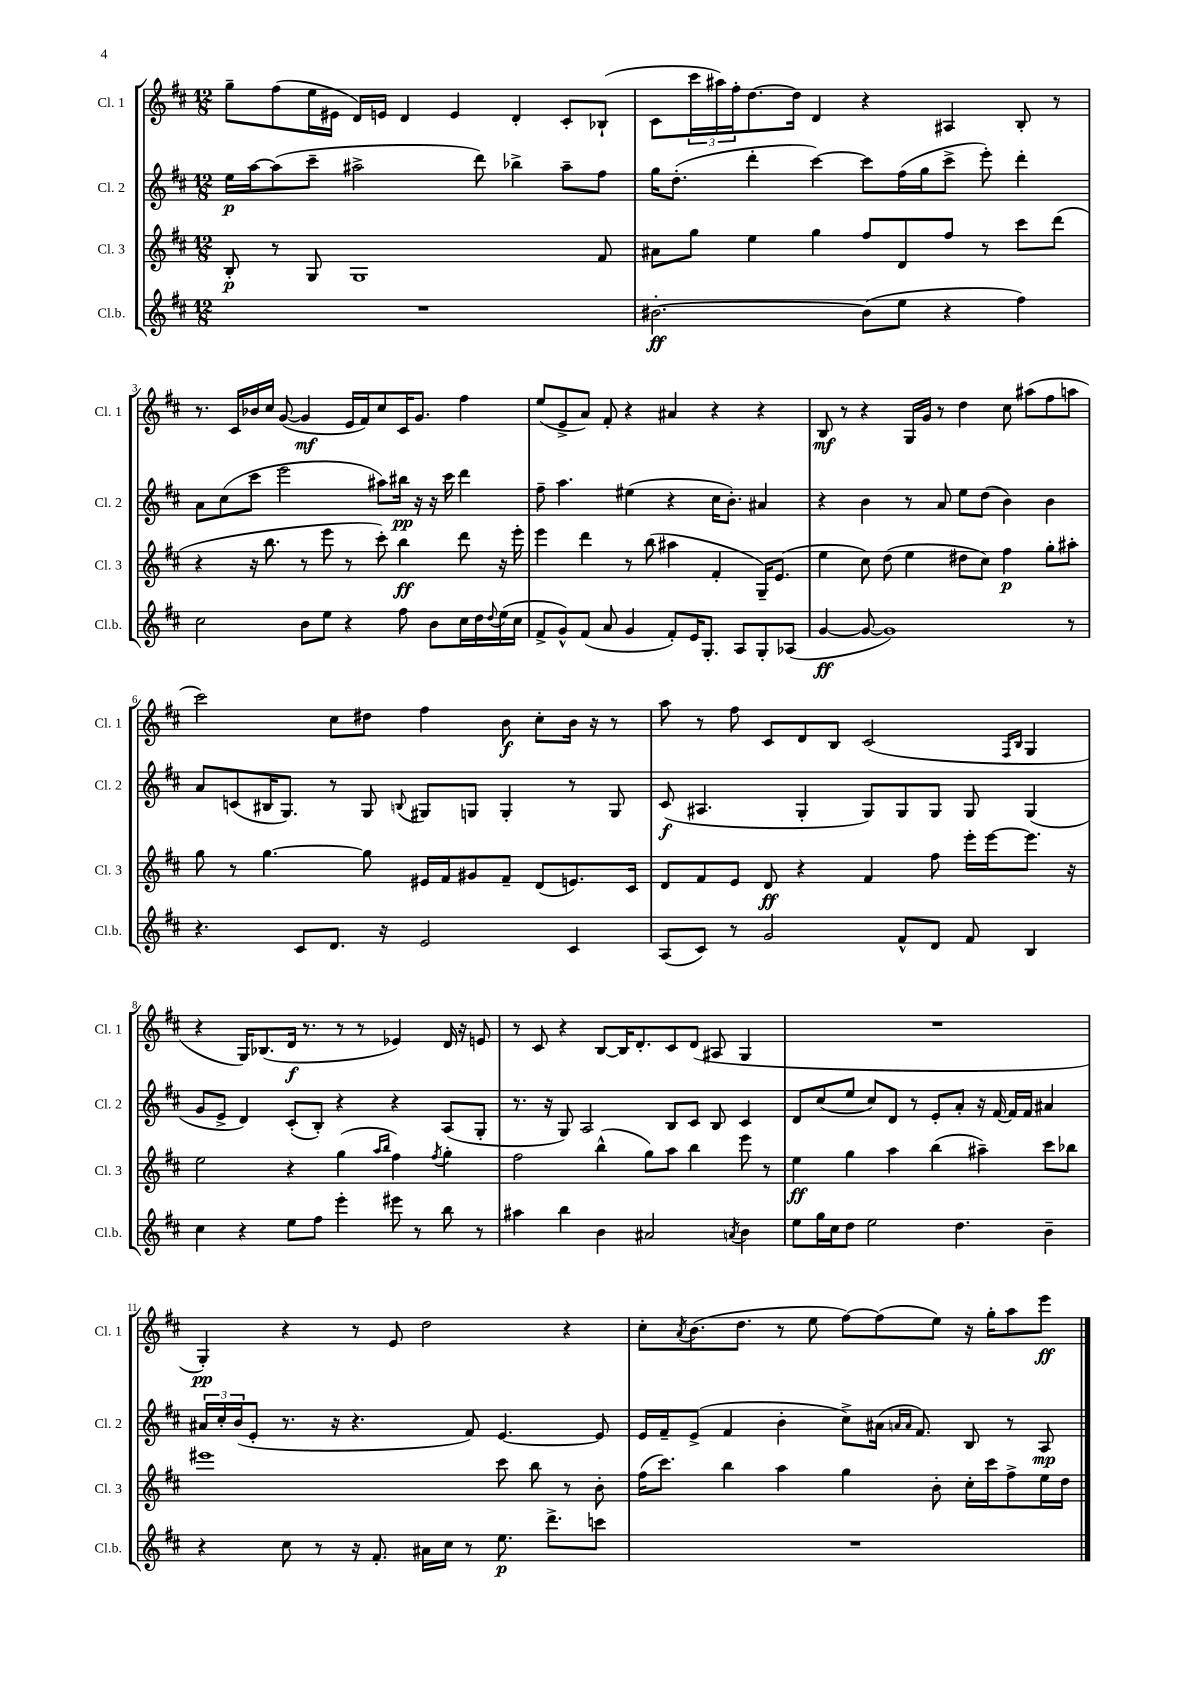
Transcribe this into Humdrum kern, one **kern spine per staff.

**kern	**dynam	**kern	**dynam	**kern	**dynam	**kern	**dynam
*part4	*part4	*part3	*part3	*part2	*part2	*part1	*part1
*staff4	*staff4	*staff3	*staff3	*staff2	*staff2	*staff1	*staff1
*I"Cl.b.	*	*I"Cl. 3	*	*I"Cl. 2	*	*I"Cl. 1	*
*I'Cl.b.	*	*I'Cl. 3	*	*I'Cl. 2	*	*I'Cl. 1	*
*clefG2	*	*clefG2	*	*clefG2	*	*clefG2	*
*k[f#c#]	*	*k[f#c#]	*	*k[f#c#]	*	*k[f#c#]	*
*M12/8	*	*M12/8	*	*M12/8	*	*M12/8	*
=1	=1	=1	=1	=1	=1	=1	=1
1.r	.	8B'/	p	16ee\LL	p	8gg~\L	.
.	.	.	.	[16aa\J	.	.	.
.	.	8r	.	(8aa\]	.	(8ff#\	.
.	.	8G/	.	8ccc#~\J	.	16ee\L	.
.	.	.	.	.	.	16e#X\JJ	.
.	.	1G	.	2aa#X^\	.	16d/LL)	.
.	.	.	.	.	.	16en/JJ	.
.	.	.	.	.	.	4d/	.
.	.	.	.	.	.	4e/	.
.	.	.	.	8ddd\)	.	.	.
.	.	.	.	4bb-X^\	.	4d'/	.
.	.	.	.	8aa#~\L	.	8c#'/L	.
.	.	8f#/	.	8ff#\J	.	(8B-X`/J	.
=2	=2	=2	=2	=2	=2	=2	=2
[2.b#X'\	ff	8a#X\L	.	16gg\KL	.	8c#\L	.
.	.	.	.	(8.dd'\J	.	.	.
.	.	8gg\J	.	.	.	24ccc#\L	.
.	.	.	.	.	.	24aa#X\)	.
.	.	.	.	.	.	24ff#'\J	.
.	.	4ee\	.	4ddd'\	.	[8.dd\	.
.	.	.	.	.	.	16dd\Jk]	.
.	.	4gg\	.	[4ccc#\)	.	4d/	.
(8b#\L]	.	8ff#/L	.	8ccc#\L]	.	4r	.
8ee\J	.	8d/	.	(16ff#\L	.	.	.
.	.	.	.	16gg\J	.	.	.
4r	.	8ff#/J	.	8ccc#^\J	.	4A#X/	.
.	.	8r	.	8eee'\)	.	.	.
4ff#\)	.	8ccc#\L	.	4ddd'\	.	8B'/	.
.	.	(8ddd\J	.	.	.	8r	.
!!LO:LB:g=z
=3	=3	=3	=3	=3	=3	=3	=3
2cc#\	.	4r	.	8a\L	.	8.r	.
.	.	.	.	(8cc#\	.	.	.
.	.	.	.	.	.	16c#/LL	.
.	.	16r	.	8ccc#\J	.	16b-X/	.
.	.	8.bb\	.	.	.	16cc#/JJ	.
.	.	.	.	2eee\	.	([8g/	.
8b\L	.	8r	.	.	.	4g/]	mf
8ee\J	.	8eee\	.	.	.	.	.
4r	.	8r	.	.	.	16e/LL	.
.	.	.	.	.	.	16f#/J)	.
.	.	8ccc#'\)	.	8aa#X\L)	.	8cc#/	.
8ff#\	.	4bb\	ff	16bb#X\Jk	pp	16c#/K	.
.	.	.	.	16r	.	8.g/J	.
8b\L	.	.	.	16r	.	.	.
.	.	.	.	16ccc#\	.	.	.
16cc#\L	.	8ddd\	.	4ddd\	.	4ff#\	.
16dd\	.	.	.	.	.	.	.
8qqdd/	.	.	.	.	.	.	.
(16ee\	.	16r	.	.	.	.	.
16cc#\JJ	.	16eee'\	.	.	.	.	.
=4	=4	=4	=4	=4	=4	=4	=4
8f#^/L	.	4eee\	.	8ff#~\	.	(8ee/L	.
8g^^/)	.	.	.	4.aa\	.	8e^/	.
(8f#/J	.	4ddd\	.	.	.	8a/J)	.
8a/	.	.	.	.	.	8f#'/	.
4g/	.	8r	.	(4ee#X\	.	4r	.
.	.	(8bb\	.	.	.	.	.
8f#'/L)	.	4aa#X\	.	4r	.	4a#X/	.
16e/K	.	.	.	.	.	.	.
8.G'/J	.	.	.	.	.	.	.
.	.	4f#'/	.	16cc#\KL	.	4r	.
.	.	.	.	8.b'\J)	.	.	.
8A/L	.	.	.	.	.	.	.
8G'/	.	16G~/KL)	.	4a#X/	.	4r	.
.	.	(8.e/J	.	.	.	.	.
(8A-X/J	.	.	.	.	.	.	.
=5	=5	=5	=5	=5	=5	=5	=5
[4g/	ff	4ee\	.	4r	.	8B/	mf
.	.	.	.	.	.	8r	.
8g/_	.	8cc#\)	.	4b\	.	4r	.
1g])	.	(8dd\	.	.	.	.	.
.	.	4ee\	.	8r	.	16G/LL	.
.	.	.	.	.	.	16g/JJ	.
.	.	.	.	8a/	.	8r	.
.	.	8dd#X\L	.	8ee\L	.	4dd\	.
.	.	8cc#\J)	.	(8dd\J	.	.	.
.	.	4ff#\	p	4b\)	.	8cc#\	.
.	.	.	.	.	.	(8aa#X\L	.
.	.	8gg'\L	.	4b\	.	8ff#\	.
8r	.	8aa#X'\J	.	.	.	8aan\J	.
!!LO:LB:g=z
=6	=6	=6	=6	=6	=6	=6	=6
4.r	.	8gg\	.	8a/L	.	2ccc#\)	.
.	.	8r	.	(8cn/	.	.	.
.	.	[4.gg\	.	16B#X/K	.	.	.
.	.	.	.	8.G/J)	.	.	.
8c#/L	.	.	.	.	.	.	.
8.d/J	.	.	.	8r	.	8cc#\L	.
.	.	8gg\]	.	8G/	.	8dd#X\J	.
16r	.	.	.	.	.	.	.
.	.	.	.	8qqBn/	.	.	.
2e/	.	16e#X/LL	.	8G#X/L	.	4ff#\	.
.	.	16f#/J	.	.	.	.	.
.	.	8g#X/	.	8Gn/J	.	.	.
.	.	8f#~/J	.	4G'/	.	8b\	f
.	.	(8d/L	.	.	.	8cc#'\L	.
4c#/	.	8.en/)	.	8r	.	16b\Jk	.
.	.	.	.	.	.	16r	.
.	.	.	.	8G/	.	8r	.
.	.	16c#/Jk	.	.	.	.	.
=7	=7	=7	=7	=7	=7	=7	=7
(8A/L	.	8d/L	.	(8c#/	f	8aa\	.
8c#/J)	.	8f#/	.	4.A#X/	.	8r	.
8r	.	8e/J	.	.	.	8ff#\	.
2g/	.	8d/	ff	.	.	8c#/L	.
.	.	4r	.	4G'/	.	8d/	.
.	.	.	.	.	.	8B/J	.
.	.	4f#/	.	8G/L)	.	(2c#/	.
8f#^^/L	.	.	.	8G/	.	.	.
8d/J	.	8ff#\	.	8G/J	.	.	.
8f#/	.	16eee'\LL	.	8G/	.	.	.
.	.	[16eee\J	.	.	.	.	.
.	.	.	.	.	.	16qqF#/LL	.
.	.	.	.	.	.	16qqB/JJ	.
4B/	.	8.eee\J]	.	(4G/	.	4G/	.
.	.	16r	.	.	.	.	.
!!LO:LB:g=z
=8	=8	=8	=8	=8	=8	=8	=8
4cc#\	.	2ee\	.	8g/L	.	4r	.
.	.	.	.	8e^/J	.	.	.
4r	.	.	.	4d/)	.	16G/KL)	.
.	.	.	.	.	.	(8.B-X/	.
8ee\L	.	4r	.	(8c#'/L	.	16d/Jk	f
.	.	.	.	.	.	8.r	.
8ff#\J	.	.	.	8B'/J)	.	.	.
4eee'\	.	(4gg\	.	4r	.	8r	.
.	.	.	.	.	.	8r	.
.	.	16qqaa/LL	.	.	.	.	.
.	.	16qqbb/JJ	.	.	.	.	.
8eee#X\	.	4ff#\)	.	4r	.	4e-X/)	.
8r	.	.	.	.	.	.	.
.	.	8qff#/	.	.	.	.	.
8bb\	.	4gg'\	.	(8A/L	.	16d/	.
.	.	.	.	.	.	16r	.
8r	.	.	.	8G'/J	.	8en/	.
=9	=9	=9	=9	=9	=9	=9	=9
4aa#X\	.	2ff#\	.	8.r	.	8r	.
.	.	.	.	.	.	8c#/	.
.	.	.	.	16r	.	.	.
4bb\	.	.	.	8G/)	.	4r	.
.	.	.	.	2A/	.	.	.
4b\	.	(4bb^^\	.	.	.	[8B/L	.
.	.	.	.	.	.	16B/K]	.
.	.	.	.	.	.	8.d'/	.
2a#X/	.	8gg\L)	.	.	.	.	.
.	.	8aa\J	.	8B/L	.	8c#/	.
.	.	4bb\	.	8c#/J	.	(8d/J	.
.	.	.	.	8B/	.	8A#X/	.
8qan/	.	.	.	.	.	.	.
4b\	.	8eee\	.	4c#/	.	4G/	.
.	.	8r	.	.	.	.	.
=10	=10	=10	=10	=10	=10	=10	=10
8ee\L	.	4ee\	ff	8d/L	.	1.r	.
16gg\L	.	.	.	(8cc#/	.	.	.
16cc#\J	.	.	.	.	.	.	.
8dd\J	.	4gg\	.	8ee/J	.	.	.
2ee\	.	.	.	8cc#/L)	.	.	.
.	.	4aa\	.	8d/J	.	.	.
.	.	.	.	8r	.	.	.
.	.	(4bb\	.	8e'/L	.	.	.
4.dd\	.	.	.	8a'/J	.	.	.
.	.	4aa#X~\)	.	16r	.	.	.
.	.	.	.	[16f#/	.	.	.
.	.	.	.	16f#/LL]	.	.	.
.	.	.	.	16f#/JJ	.	.	.
4b~\	.	8ccc#\L	.	4a#X/	.	.	.
.	.	8bb-X\J	.	.	.	.	.
!!LO:LB:g=z
=11	=11	=11	=11	=11	=11	=11	=11
4r	.	1eee#X	.	24a#X/LL	.	4G'/)	pp
.	.	.	.	24cc#'/	.	.	.
.	.	.	.	(24b/J	.	.	.
.	.	.	.	8e'/J	.	.	.
8cc#\	.	.	.	8.r	.	4r	.
8r	.	.	.	.	.	.	.
.	.	.	.	16r	.	.	.
16r	.	.	.	4.r	.	8r	.
8.f#'/	.	.	.	.	.	.	.
.	.	.	.	.	.	8e/	.
16a#X\LL	.	.	.	.	.	2dd\	.
16cc#\JJ	.	.	.	.	.	.	.
8r	.	.	.	8f#/)	.	.	.
8.ee\	p	8ccc#\	.	[4.e/	.	.	.
.	.	8bb\	.	.	.	.	.
8.ddd^\L	.	.	.	.	.	.	.
.	.	8r	.	.	.	4r	.
8cccn\J	.	8b'\	.	8e/]	.	.	.
=12	=12	=12	=12	=12	=12	=12	=12
1.r	.	(16ff#\KL	.	16e/LL	.	8cc#'\L	.
.	.	8.ccc#\J)	.	16f#~/J	.	.	.
.	.	.	.	.	.	8qa/	.
.	.	.	.	(8e^/J	.	(8.b\	.
.	.	4bb\	.	4f#/	.	.	.
.	.	.	.	.	.	8.dd\J	.
.	.	4aa\	.	4b'\	.	8r	.
.	.	.	.	.	.	8ee\	.
.	.	4gg\	.	8cc#^\L)	.	[8ff#\L)	.
.	.	.	.	(16a#X\Jk	.	(8ff#\]	.
.	.	.	.	16qqan/LL	.	.	.
.	.	.	.	16qqa/JJ	.	.	.
.	.	.	.	8.f#/)	.	.	.
.	.	8b'\	.	.	.	8ee\J)	.
.	.	16cc#'\LL	.	8B/	.	16r	.
.	.	16ccc#\J	.	.	.	16gg'\KL	.
.	.	8ff#^\	.	8r	.	8aa\	.
.	.	16ee\L	.	8A/	mp	8eee\J	ff
.	.	16dd\JJ	.	.	.	.	.
==	==	==	==	==	==	==	==
*-	*-	*-	*-	*-	*-	*-	*-
